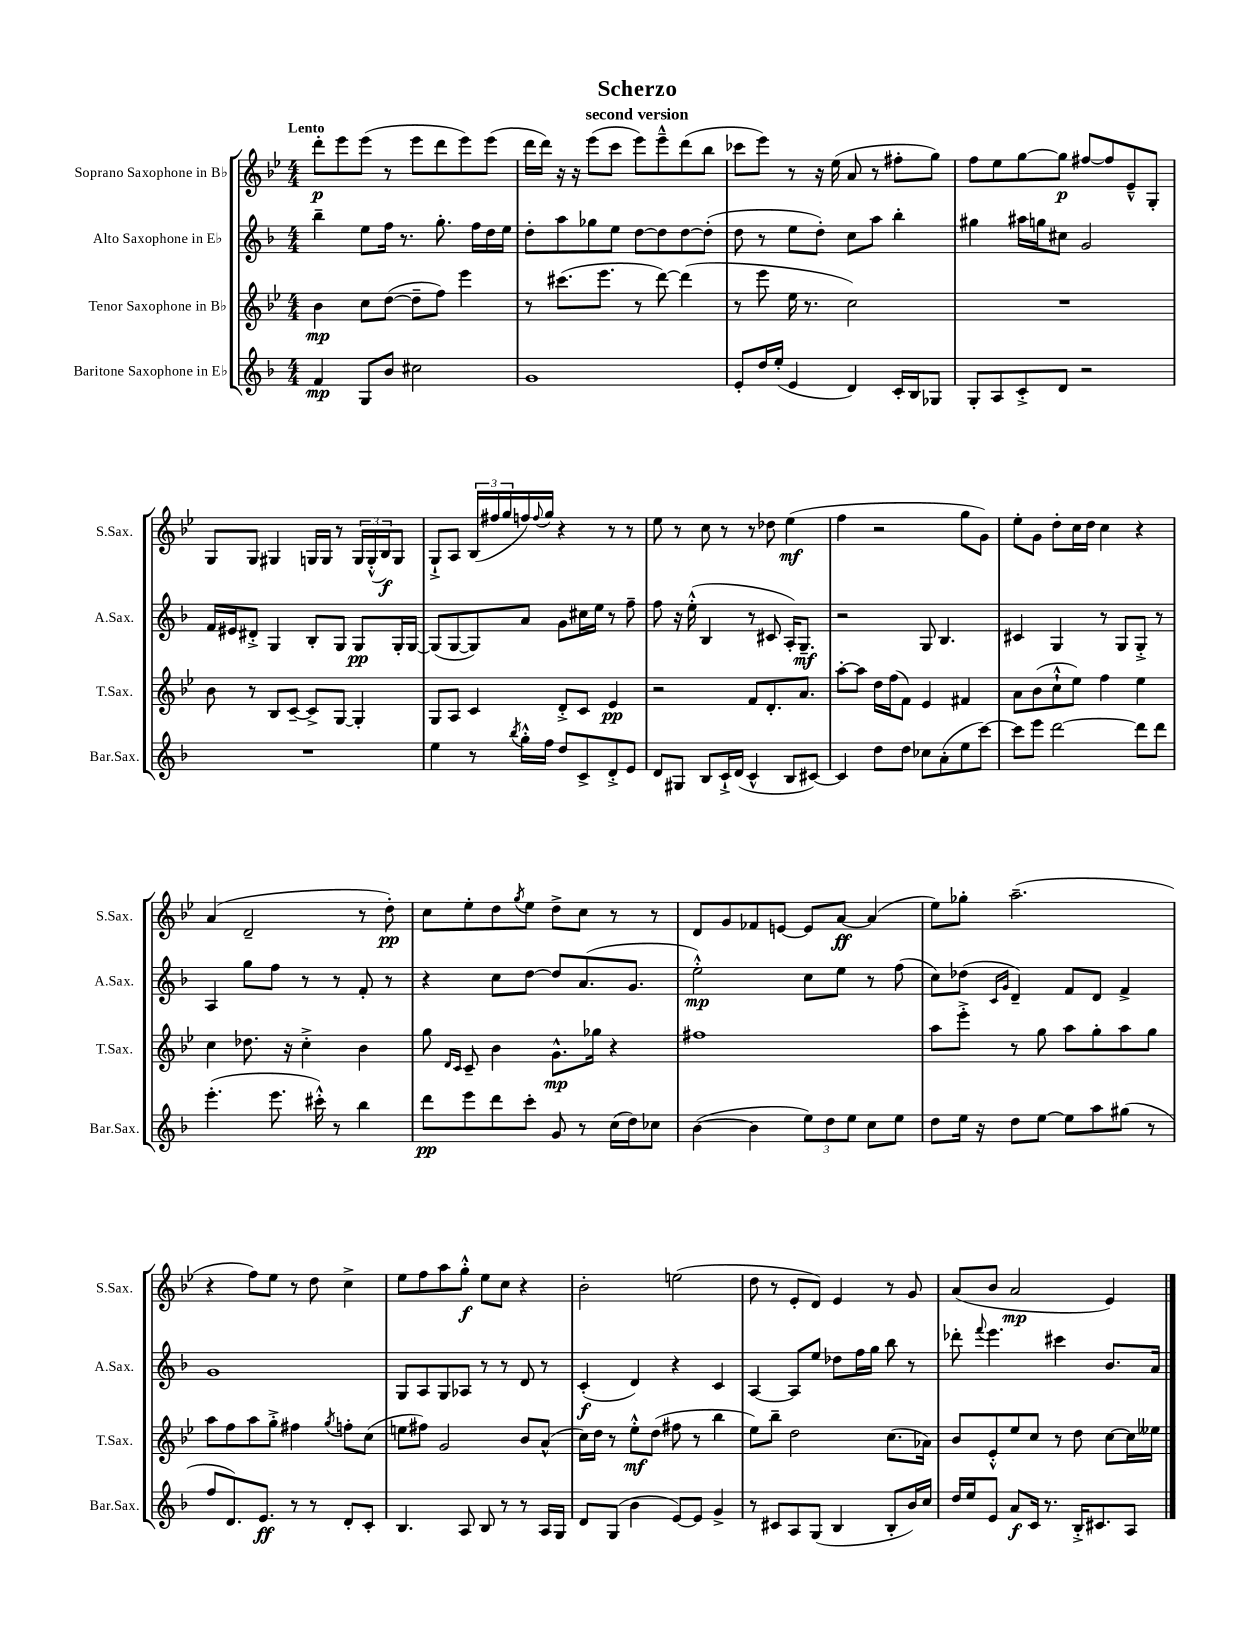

**kern	**kern	**kern	**kern
*staff4	*staff3	*staff2	*staff1
*clefG2	*clefG2	*clefG2	*clefG2
*k[b-]	*k[b-e-]	*k[b-]	*k[b-e-]
*M4/4	*M4/4	*M4/4	*M4/4
4f/	4b-\	4bb-~\	8ddd'\L
.	.	.	8eee-\
8G/L	8cc\L	8ee\L	(8eee-\J
8b-/J	([8dd\J	16ff\Jk	8r
.	.	8.r	.
2cc#\	8dd~\]L	.	8eee-\L
.	8ff\J)	8.gg'\	8ddd\
.	4eee-\	.	8eee-\)
.	.	16ff\LL	.
.	.	16dd\	(8eee-\J
.	.	16ee\JJ	.
=	=	=	=
1g	8r	8dd'\L	16ddd\LL
.	.	.	16ddd\JJ)
.	(8.ccc#\L	8aa\	16r
.	.	.	16r
.	.	8gg-\	(8eee-\L
.	8.eee-\J	.	.
.	.	8ee\J	8ccc\J
.	8r	[8dd\L	8eee-\L)
.	[8ddd\)	8dd\]	8eee-~^^\
.	(4ddd\]	[8dd\	(8ddd\
.	.	(8dd'\]J	8bb-\J
=	=	=	=
8e'/L	8r	8dd\	8ccc-\L
16dd/L	8eee-\	8r	8eee-\J)
(16ee'/JJ	.	.	.
4e/	16ee-\	8ee\L	8r
.	8.r	.	.
.	.	8dd'\J)	16r
.	.	.	(16ee-\
4d/)	2cc\)	8cc\L	8a/
.	.	8aa\J	8r
16c'/LL	.	4bb-'\	8ff#'\L
16B-/J	.	.	.
8G-/J	.	.	8gg\J)
=	=	=	=
8G'/L	1r	4gg#\	8ff\L
8A/	.	.	8ee-\
8c'^/	.	16aa#\LL	[8gg\
.	.	16gg\J	.
8d/J	.	8cc#\J	8gg\]J
2r	.	2g/	[8ff#/L
.	.	.	8ff#/]
.	.	.	8e-~^^/
.	.	.	8G'/J
=	=	=	=
1r	8b-\	16f/LL	8G/L
.	.	16e#/J	.
.	8r	8d#'^/J	8G/J
.	8B-/L	4G/	4G#/
.	[8c~/J	.	.
.	8c^/]L	8B-'/L	16G/LL
.	.	.	16G/JJ
.	[8G/J	8G/J	8r
.	4G'/]	8G/L	24G/LL
.	.	.	(24G'^^/
.	.	.	24B-/J)
.	.	16G'/L	8G/J
.	.	[16G/JJ	.
=	=	=	=
4ee\	8G/L	(8G/]L	8G`^/L
.	8A/J	[8G/	8A/J
8r	4c/	8G/])	(24B-/LL
.	.	.	24ff#/
.	.	.	24gg/
8qbb-/	.	.	.
16gg'^^\LL	.	8a/J	16ff/)
.	.	.	8qqff/
16ff\JJ	.	.	16gg/JJ
8dd/L	8d'^/L	8g\L	4r
8c^/	8c/J	16cc#\L	.
.	.	16ee\JJ	.
8d'^/	4e-/	8r	8r
8e/J	.	8ff~\	8r
=	=	=	=
8d/L	2r	8ff\	8ee-\
8G#/J	.	16r	8r
.	.	(16ee'^^\	.
8B-/L	.	4B-/	8cc\
16c`^/L	.	.	8r
(16d/JJ	.	.	.
4c^^/	8f/L	8r	8r
.	8.d'/	8c#/	8dd-\
8B-/L	.	16A'/LK)	(4ee-\
.	8.a/J	8.G~/J	.
[8c#/J)	.	.	.
=	=	=	=
4c#/]	[8aa'\L	2r	4ff\
.	8aa\]J	.	.
8dd\L	16dd\LL	.	2r
.	(16ff\J	.	.
8dd\J	8f\J)	.	.
8cc-\L	4e-/	8G/	.
(8a'\	.	4.B-/	.
8ee\	4f#/	.	8gg\L
[8ccc\J)	.	.	8g\J)
=	=	=	=
8ccc\]L	8a\L	4c#/	8ee-'\L
8eee\J	(8b-\	.	8g\J
[2ddd\	8cc`^^\	4G/	8dd'\L
.	8ee-\J)	.	16cc\L
.	.	.	16dd\JJ
.	4ff\	8r	4cc\
.	.	8G/L	.
8ddd\]L	4ee-\	8G'^/J	4r
8ddd\J	.	8r	.
=	=	=	=
(4.eee'\	4cc\	4A/	(4a/
.	8.dd-\	8gg\L	2d~/
8.eee\	.	8ff\J	.
.	16r	.	.
.	4cc'^\	8r	.
16ccc#'^^\)	.	.	.
8r	.	8r	.
4bb-\	4b-\	8f'/	8r
.	.	8r	8dd'\)
=	=	=	=
8ddd\L	8gg\	4r	8cc\L
.	16qqd/LL	.	.
.	16qqc/JJ	.	.
8eee\	8c~/	.	8ee-'\
8ddd\	4b-\	8cc\L	8dd\
.	.	.	8qgg/
8ccc'\J	.	[8dd\J	8ee-\J
8g/	8.g^^\L	8dd/]L	8dd^\L
8r	.	(8.a/	8cc\J
.	16gg-\Jk	.	.
(16cc\LL	4r	.	8r
16dd\J)	.	8.g/J	.
8cc-\J	.	.	8r
=	=	=	=
([4b-\	1ff#	2ee'^^\)	8d/L
.	.	.	8g/
4b-\]	.	.	8f-/
.	.	.	[8e/J
12ee\L)	.	8cc\L	8e/]L
12dd\	.	.	.
.	.	8ee\J	[8a/J
12ee\J	.	.	.
8cc\L	.	8r	(4a/]
8ee\J	.	(8ff\	.
=	=	=	=
8dd\L	8aa\L	8cc\L)	8ee-\L)
16ee\Jk	8eee-'^\J	(8dd-\J	8gg-'\J
16r	.	.	.
.	.	16qqc/LL	.
.	.	16qqg/JJ	.
8dd\L	8r	4d~/)	(2.aa~\
[8ee\J	8gg\	.	.
8ee\]L	8aa\L	8f/L	.
8aa\	8gg'\	8d/J	.
(8gg#\J	8aa\	4f^/	.
8r	8gg\J	.	.
=	=	=	=
8ff/L	8aa\L	1g	4r
8.d/)	8ff\	.	.
.	8aa\	.	8ff\L)
8.e/J	.	.	.
.	8gg'^\J	.	8ee-\J
8r	4ff#\	.	8r
8r	.	.	8dd\
.	8qgg/	.	.
8d'/L	8ff'\L	.	4cc^\
8c'/J	(8cc\J	.	.
=	=	=	=
4.B-/	8ee\L	8G/L	8ee-\L
.	8ff#\J)	8A/	8ff\
.	2g/	8G/	8aa\
8A/	.	8A-/J	8gg'^^\J
8B-/	.	8r	8ee-\L
8r	.	8r	8cc\J
8r	8b-/L	8d/	4r
16A/LL	(8a^^/J	8r	.
16G/JJ	.	.	.
=	=	=	=
8d/L	16cc\LL)	(4c'/	2b-'\
.	16dd\JJ	.	.
(8G/J	8r	.	.
4b-\	8ee-'^^\L	4d/)	.
.	(8dd\J	.	.
[8e/L)	8ff#\	4r	(2ee\
8e/]J	8r	.	.
4g^/	4bb-\	4c/	.
=	=	=	=
8r	8ee-\L)	[4A/	8dd\
8c#/L	8bb-~\J	.	8r
8A/	2dd\	8A/]L	8e-'/L
(8G/J	.	8ee/J	8d/J)
4B-/	.	8dd-\L	4e-/
.	.	16ff\L	.
.	.	16gg\JJ	.
8B-'/L	(8.cc\L	8bb-\	8r
16b-/L)	.	8r	8g/
16cc/JJ	16a-\Jk)	.	.
=	=	=	=
16dd/LL	8b-/L	8ddd-'\	(8a/L
16ee/J	.	.	.
.	.	8qqfff/	.
8e/J	8e-'^^/	4.eee\	8b-/J
8a/L	8ee-/	.	2a/
16c/Jk	8cc/J	.	.
8.r	.	.	.
.	8r	4ccc#\	.
16B-'^/LK	8dd\	.	.
8.c#/	.	.	.
.	[8cc\L	8.b-/L	4e-/)
8A/J	16cc\]L	.	.
.	16ee--\JJ	16a/Jk	.
==	==	==	==
*-	*-	*-	*-
